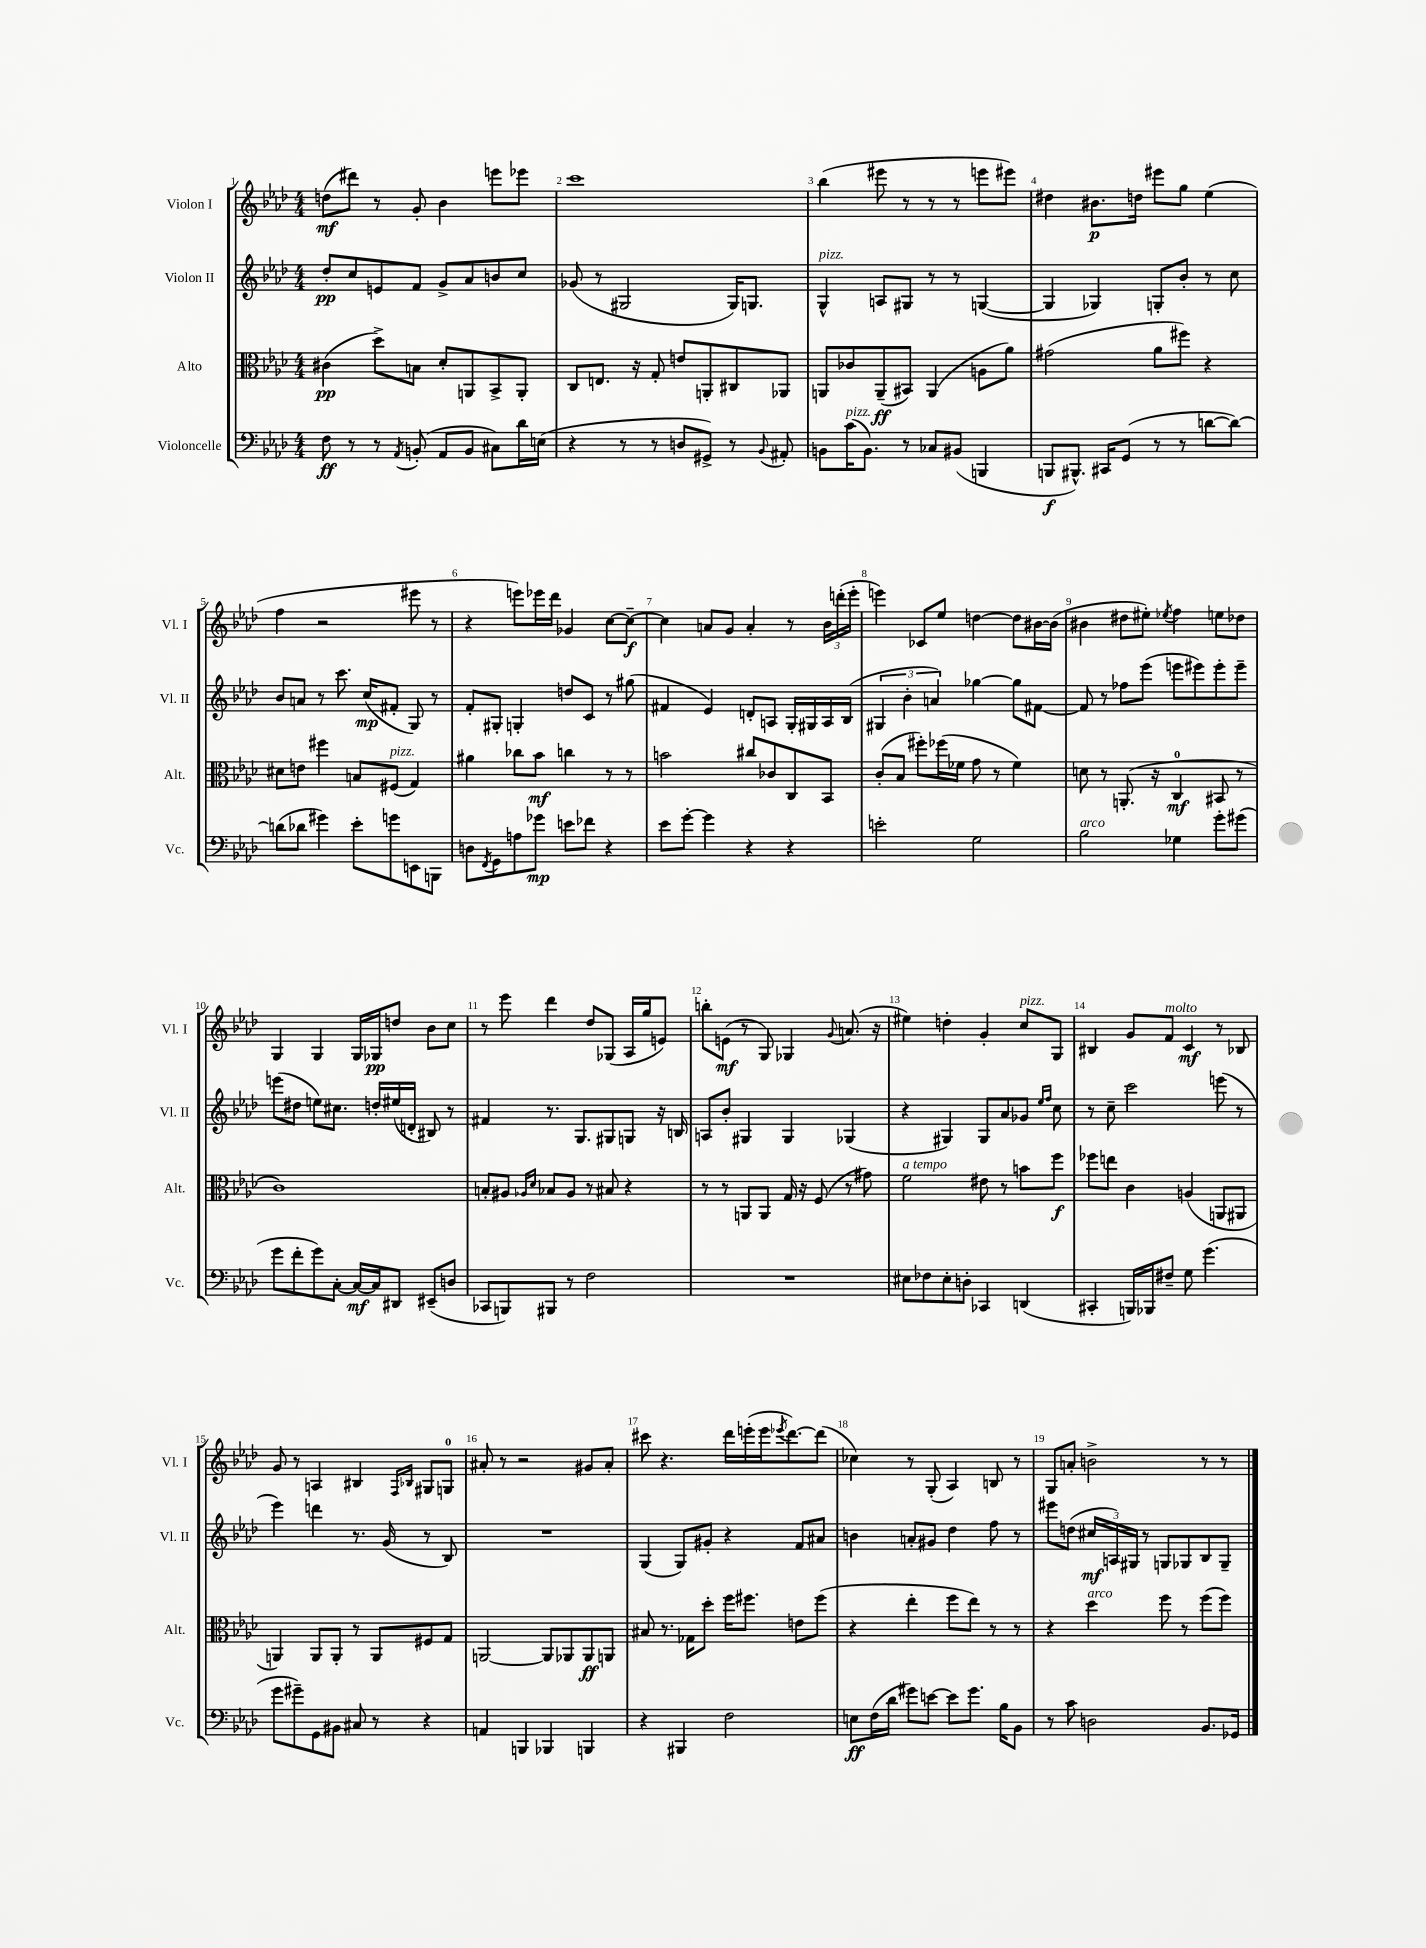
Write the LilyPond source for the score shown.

<<
\new StaffGroup <<
\new Staff = "s0" \with { instrumentName = "Violon I" shortInstrumentName = "Vl. I" } {
    \clef treble \key aes \major \numericTimeSignature \time 4/4
    d''8\mf( dis'''8) r8 g'8-. bes'4 e'''8 ees'''8 |
    c'''1 |
    bes''4( eis'''8 r8 r8 r8 e'''8 eis'''8) |
    dis''4 bis'8.\p d''16 eis'''8 g''8 ees''4( |
    f''4 r2 eis'''8 r8 |
    r4 e'''8) ees'''16 des'''16 ges'4 c''8~ c''8~--\f |
    c''4 a'8 g'8 a'4-. r8 \tuplet 3/2 { bes'16 d'''16-.( ees'''16-. } |
    e'''4) ces'8 ees''8 d''4~ d''8 bis'16~ bis'16( |
    bis'4 dis''8 eis''8-.) \acciaccatura { ees''8 } f''4 e''8 des''8 |
    g4 g4 g16 ges16\pp d''8 bes'8 c''8 |
    r8 ees'''8 des'''4 des''8 ges8( aes16 g''16 e'8) |
    b''8-. e'8\mf( r8 g8) ges4 \appoggiatura { g'8 } a'8.( r16 |
    eis''4) d''4-. g'4-. c''8^\markup { \italic "pizz." } g8 |
    bis4 g'8 f'8^\markup { \italic "molto" } c'4\mf r8 bes8 |
    g'8 r8 a4 bis4 \grace { f16 bes16 } gis8 g8-0 |
    ais'8-. r8 r2 gis'8 ais'8-. |
    cis'''8 r4. des'''16 e'''16-.( e'''16 \acciaccatura { ees'''8 } des'''8.~) des'''8( |
    ces''4) r8 g8-.( aes4) b8 r8 |
    g8 a'8-. b'2-> r8 r8 \bar "|." |
}
\new Staff = "s1" \with { instrumentName = "Violon II" shortInstrumentName = "Vl. II" } {
    \clef treble \key aes \major \numericTimeSignature \time 4/4
    des''8-.\pp c''8 e'8 f'8 g'8-> aes'8 b'8 c''8 |
    ges'8( r8 gis2 gis16) g8. |
    g4-^^\markup { \italic "pizz." } a8 gis8 r8 r8 g4~( |
    g4 ges4) g8-. bes'8-. r8 c''8 |
    bes'8 a'8 r8 c'''8. c''16\mp( fis'8-. g8) r8 |
    f'8-. gis8-. g4-. d''8 c'8 r8 gis''8( |
    fis'4 ees'4) d'8-. a8 g16-. gis16 a16 bes16( |
    \tuplet 3/2 { gis4 bes'4-. a'4) } ges''4~ ges''8 fis'8~ |
    fis'8 r8 fes''8 ees'''8( e'''8 eis'''8) eis'''8-. eis'''8-- |
    e'''8( dis''8 e''8) cis''8. d''16-. eis''16( d'16-. bis8) r8 |
    fis'4 r8. g8. gis8 g8 r16 b16 |
    a8 bes'8-. gis4 gis4 ges4( |
    r4 gis4) gis8 aes'8 ges'8 \grace { ees''16 f''16 } c''8 |
    r8 c''8-- c'''2 e'''8( r8 |
    ees'''4) d'''4 r8. g'16( r8 bes8) |
    R1 |
    g4( g8) gis'8-. r4 f'8 ais'8 |
    b'4 a'8-. gis'8 des''4 f''8 r8 |
    eis'''8 d''8( \tuplet 3/2 { cis''16\mf a16) gis16 } r8 g8 ges8 bes8 ges8-- \bar "|." |
}
\new Staff = "s2" \with { instrumentName = "Alto" shortInstrumentName = "Alt." } {
    \clef alto \key aes \major \numericTimeSignature \time 4/4
    cis'4\pp( des''8->) b8 des'8-. a,8 bes,8-> a,8-. |
    c8 e8. r16 g8-. e'8 a,8-. cis8 aes,8 |
    a,8 ces'8 a,8--\ff( bis,8) a,4( a8 aes'8) |
    gis'2( aes'8 fis''8) r4 |
    dis'8 e'8 fis''4 b8 fis8^\markup { \italic "pizz." }( g4) |
    ais'4 ces''8 bes'8\mf c''4 r8 r8 |
    b'2 cis''8 ces'8 c8 bes,8 |
    c'8-.( bes8 fis''8-.) fes''16( fes'16 g'8 r8 fes'4) |
    d'8 r8 a,8.-.( r16 c4-0\mf bis,8 r8 |
    c'1) |
    b8-. ais8 \grace { aes16 des'16 } bes8 aes8 r8 bis8 r4 |
    r8 r8 a,8 a,8 g16 r16 f8( r8 gis'8) |
    f'2^\markup { \italic "a tempo" } eis'8 r8 b'8 f''8\f |
    fes''8 e''8 c'4 a4( a,8 ais,8 |
    a,4) a,8 a,8-. r8 a,8 fis8 g8 |
    a,2~ a,8 aes,8 aes,8\ff a,8 |
    bis8 r8. ges16 des''8-. f''16 fis''8. e'8 fis''8( |
    r4 ees''4-. f''8 ees''8) r8 r8 |
    r4 des''4^\markup { \italic "arco" } f''8 r8 f''8( f''8) \bar "|." |
}
\new Staff = "s3" \with { instrumentName = "Violoncelle" shortInstrumentName = "Vc." } {
    \clef bass \key aes \major \numericTimeSignature \time 4/4
    f8\ff r8 r8 \acciaccatura { aes,8 } b,8-.( aes,8 b,8 cis8) des'16 e16( |
    r4 r8 r8 d8 gis,8->) r8 \appoggiatura { bes,8 } ais,8-. |
    b,8 c'16^\markup { \italic "pizz." }( b,8.) r8 ces8 bis,8( b,,4 |
    b,,8\f bis,,8.-^) cis,16 g,8( r8 r8 d'8~ d'8~) |
    d'8( des'8 gis'4) ees'8-. g'8 e,8 b,,8 |
    d8 \acciaccatura { f,8 } g,8 a8 ges'8\mp e'8 fes'8 r4 |
    ees'8 g'8~-. g'4 r4 r4 |
    e'2-. g2 |
    bes2^\markup { \italic "arco" } ges4 g'8-. gis'8( |
    g'8 f'8-. g'8) c8~-. c16~\mf c16 dis,8 eis,8--( d8 |
    ces,8 b,,8) bis,,8 r8 f2 |
    R1 |
    eis8 fes8 eis8-. d8-. ces,4 d,4( |
    cis,4-. b,,16) bes,,16 fis8-- g8 g'4.( |
    g'8 gis'8--) g,8 bis,8 cis8 r8 r4 |
    a,4 b,,4 bes,,4 b,,4 |
    r4 bis,,4 f2 |
    e8\ff f16( des'16 gis'8) e'8~ e'8 gis'8. bes16 bes,8 |
    r8 c'8 d2 bes,8. ges,16 \bar "|." |
}
>>
>>
\layout { \context { \Score \override BarNumber.break-visibility = ##(#f #t #t) barNumberVisibility = #all-bar-numbers-visible } }
